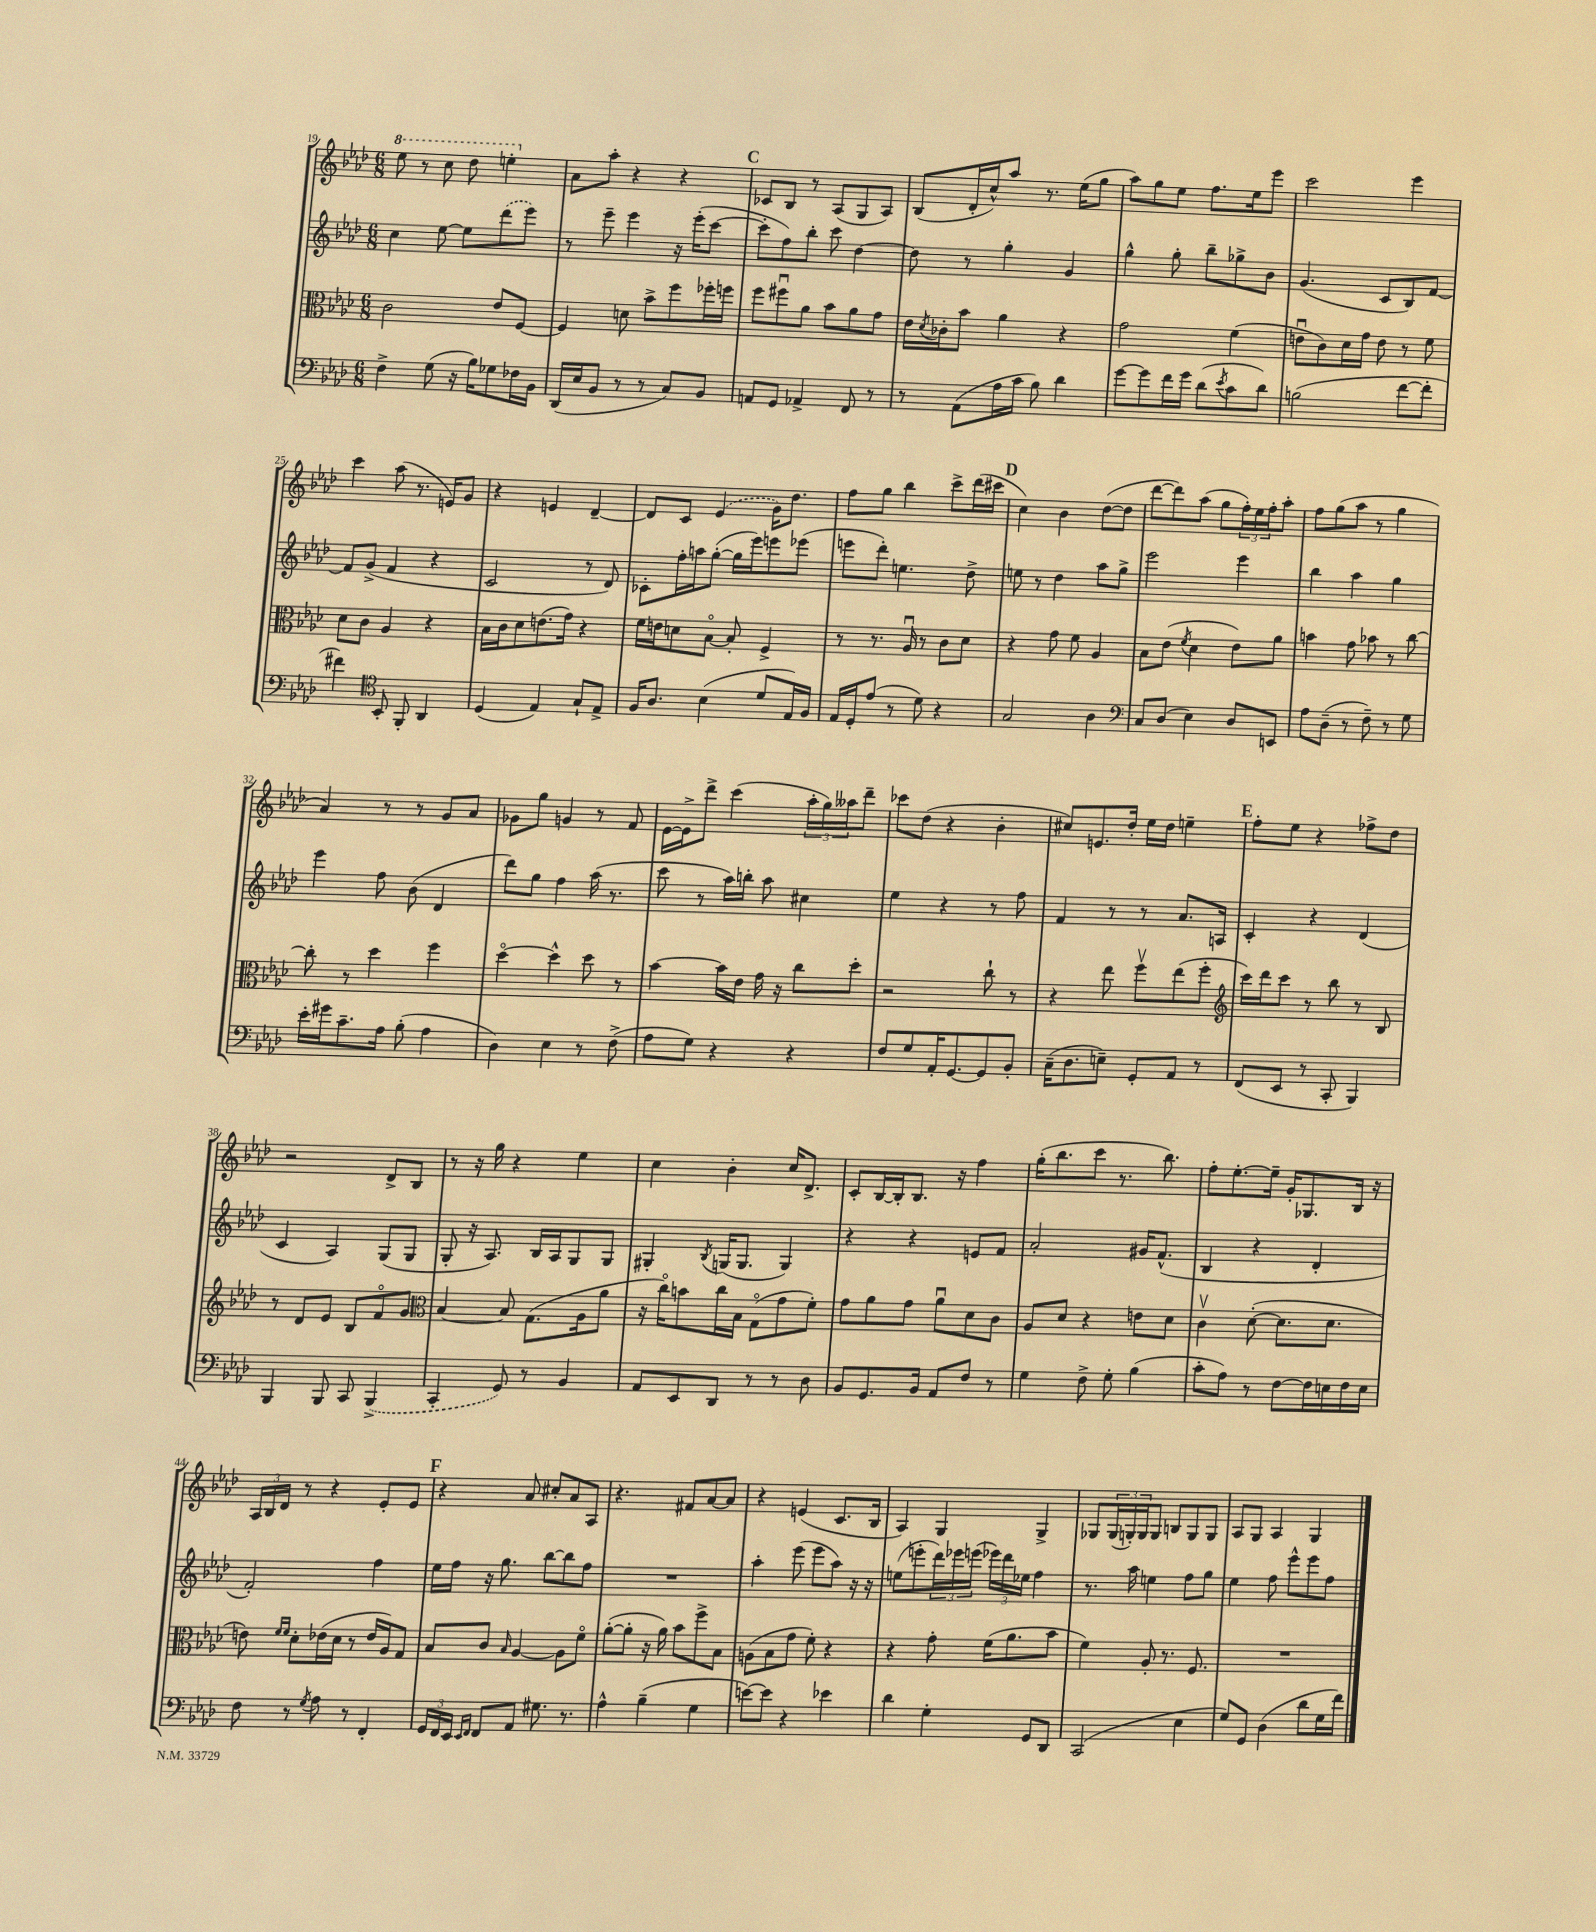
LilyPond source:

<<
\new StaffGroup <<
\new Staff = "s0" {
    \clef treble \key aes \major \numericTimeSignature \time 6/8
    \ottava #1 ees'''8 r8 c'''8 des'''8 e'''4-. \ottava #0 |
    aes'8 aes''8-. r4 r4 |
    \mark \markup { \bold "C" } ces'8 bes8 r8 aes8( g8 aes8) |
    bes8( des'16-. c''16-^) aes''8 r8. ees''16( g''8 |
    aes''8) g''8 ees''8 f''8. ees''16 ees'''8 |
    c'''2 ees'''4 |
    c'''4 aes''8( r8. e'16) g'8 |
    r4 e'4 des'4~-- |
    des'8 c'8 \once \slurDashed ees'4( g'16) des''8. |
    f''8 g''8 bes''4 c'''8-> des'''16( cis'''16 |
    \mark \markup { \bold "D" } c''4) bes'4 des''8~( des''8 |
    des'''8~ des'''8) aes''8( g''8 \tuplet 3/2 { f''16-.) ees''16 f''16-. } aes''8-. |
    f''8 g''8( aes''8 r8 g''4 |
    aes'4) r8 r8 g'8 aes'8 |
    ges'8 g''8 g'4 r8 f'8 |
    ees'16~ ees'16-> des'''8-> c'''4( \tuplet 3/2 { aes''16-. g''16) aeses''16 } des'''8-- |
    ces'''8 des''8( r4 bes'4-. |
    cis''8) e'8. des''16-. ees''16 des''16 e''4-- |
    \mark \markup { \bold "E" } f''8-. ees''8 r4 fes''8-> des''8 |
    r2 des'8-> bes8 |
    r8 r16 g''16 r4 ees''4 |
    c''4 bes'4-. c''16 des'8.-> |
    c'8-. bes16~ bes16-. bes8. r16 f''4 |
    g''16-.( bes''8. c'''8 r8. bes''8.) |
    f''8-. ees''8.~-. ees''16-- g'16-. ges8. bes16 r16 |
    \tuplet 3/2 { aes16 bes16 des'16 } r8 r4 ees'8-. ees'8 |
    \mark \markup { \bold "F" } r4 aes'8 cis''8-. aes'8 aes8 |
    r4. fis'8 aes'8~ aes'8 |
    r4 e'4( c'8. bes16 |
    aes4) g4 g4-> |
    ges8 \tuplet 3/2 { ges16( g16-.) g16 } g8 b8 g8 g8 |
    aes8 g8 aes4 g4 \bar "|." |
}
\new Staff = "s1" {
    \clef treble \key aes \major \numericTimeSignature \time 6/8
    c''4 ees''8~ ees''8 \once \slurDashed des'''8( ees'''8) |
    r8 ees'''8-- ees'''4 r16 ees'''16-.( c'''8~ |
    \mark \markup { \bold "C" } c'''8-. f''8) bes''8-. c'''8 des''4~ |
    des''8 r8 g''4-. g'4 |
    g''4-^ g''8-. bes''8-- ges''8-> bes'8 |
    g'4.( c'8 bes8) f'8~ |
    f'8 g'8->( f'4 r4 |
    c'2 r8 des'8) |
    ces'8-. f''16-. a''16 g''8~-.( g''16 ees'''16) e'''8 ees'''8( |
    e'''8 des'''8-.) e''4. des''8-> |
    \mark \markup { \bold "D" } e''8 r8 des''4 aes''8 g''8-> |
    ees'''2 ees'''4 |
    bes''4 aes''4 g''4 |
    ees'''4 f''8 bes'8( des'4 |
    des'''8) g''8 f''4 aes''16( r8. |
    c'''8 r8 aes''16) b''16-. aes''8 cis''4 |
    ees''4 r4 r8 f''8 |
    f'4 r8 r8 aes'8. a16 |
    \mark \markup { \bold "E" } c'4-. r4 des'4( |
    c'4 aes4) g8( g8 |
    g8-. r16 aes8.) bes16 aes16 g8 g8 |
    gis4-. \acciaccatura { bes8 } g16( g8. g4) |
    r4 r4 e'8 f'8 |
    aes'2-. gis'16 f'8.-^( |
    bes4 r4 des'4-. |
    f'2-.) f''4 |
    \mark \markup { \bold "F" } ees''16 f''16 r16 g''8. bes''8~ bes''8 f''8 |
    R2. |
    aes''4-. ees'''8( ees'''8 aes''8) r16 r16 |
    e''8( e'''8-. \tuplet 3/2 { des'''16) ees'''16 e'''16( } \tuplet 3/2 { ees'''16) des'''16 ees''16 } f''4 |
    r8. aes''16 e''4 f''8 g''8 |
    ees''4 f''8 ees'''8-^ ees'''8 f''8 \bar "|." |
}
\new Staff = "s2" {
    \clef alto \key aes \major \numericTimeSignature \time 6/8
    c'2 ees'8 f8~ |
    f4 d'8 bes'8-> f''8 fes''16-. f''16 |
    \mark \markup { \bold "C" } f''8 fis''8\downbow aes'8 bes'8 aes'8 g'8 |
    ees'16 \acciaccatura { des'8 } ces'16-. bes'8 aes'4 r4 |
    g'2 f'4( |
    e'8\downbow c'8) des'16 g'16 e'8 r8 f'8 |
    des'8 c'8 aes4 r4 |
    bes16 c'16 des'8 e'8.( g'16) r4 |
    f'16 e'16 d'8 bes8~\flageolet bes8-. f4-> |
    r8 r8. aes16\downbow r8 c'8 des'8 |
    \mark \markup { \bold "D" } r4 g'8 f'8 aes4 |
    bes8 ees'8( \acciaccatura { f'8 } des'4 ees'8) aes'8 |
    b'4 g'8 bes'8 r8 c''8~ |
    c''8-. r8 des''4 f''4 |
    des''4~\flageolet des''4-^ des''8 r8 |
    bes'4~ bes'16 ees'16 g'16 r16 c''8 des''8-. |
    r2 c''8-! r8 |
    r4 ees''8 f''8\upbow ees''8( f''8-. |
    \mark \markup { \bold "E" } \clef treble c'''16) des'''16 c'''8 r8 bes''8 r8 bes8 |
    r8 des'8 ees'8 bes8 f'8\flageolet g'8 |
    \clef alto bes4~ bes8 g8.( aes16 aes'8 |
    r16 c''16\flageolet) b'8 c''16 bes16 g8\flageolet( g'8 f'8-.) |
    g'8 aes'8 g'8 aes'8\downbow des'8 c'8 |
    aes8 des'8 r4 e'8 des'8 |
    c'4\upbow des'8~-.( des'8. des'8. |
    e'8) \grace { f'16 f'16 } des'8-. ees'16( des'16 r8 ees'16 aes16) g8 |
    \mark \markup { \bold "F" } bes8 c'8 \grace { bes16 } aes4~ aes8 f'8\flageolet |
    aes'8~-.( aes'8-. r16 aes'16) bes'8 f''8-> bes8 |
    a8( bes8 g'8 f'8-.) r4 |
    r4 g'8-. f'16( aes'8. bes'8 |
    f'4) aes8-. r8. f8. |
    R2. \bar "|." |
}
\new Staff = "s3" {
    \clef bass \key aes \major \numericTimeSignature \time 6/8
    f4-> g8( r16 bes16) ges8 fes16 bes,16 |
    des,16( ees16 bes,8 r8 r8 c8) bes,8 |
    \mark \markup { \bold "C" } a,8 g,8 aes,4-> f,8 r8 |
    r8 aes,8( aes16 c'16 bes8) des'4 |
    g'8~ g'8 f'16 g'16 des'8( \acciaccatura { ees'8 } c'8 des'8) |
    b2( f'8~ f'8-. |
    fis'4) \clef tenor bes,8-. f,8-. aes,4 |
    des4( ees4) g8-! ees8-> |
    f16 aes8. bes4( des'8 ees16) f16 |
    ees16 des16-. ees'8( r8 des'8) r4 |
    \mark \markup { \bold "D" } g2 aes4 |
    \clef bass c8 des8( ees4) des8 e,8 |
    aes8 des8--( r8 f8--) r8 g8 |
    ees'16-. gis'16 c'8.-- aes16 bes8-.( aes4 |
    des4) ees4 r8 f8->( |
    aes8 g8) r4 r4 |
    f8 g8 aes,16-. g,8.~ g,8 bes,8-. |
    c16--( des8. e8--) g,8-. aes,8 r8 |
    \mark \markup { \bold "E" } f,8( ees,8 r8 c,8-. bes,,4) |
    bes,,4 bes,,8 c,8 \once \slurDashed bes,,4->( |
    c,4-. g,8) r8 bes,4 |
    aes,8 ees,8 des,8 r8 r8 des8 |
    bes,8 g,8. bes,16 aes,8 f8 r8 |
    g4 f8-> g8-. bes4( |
    c'8-. aes8) r8 f8~ f16 e16 f16 e16 |
    f8 r8 \acciaccatura { g8 } aes8 r8 f,4-. |
    \mark \markup { \bold "F" } \tuplet 3/2 { g,16 f,16 ees,16 } \grace { ees,16 f,16 } f,8 aes,8 gis8. r8. |
    aes4-^ bes4--( g4 |
    e'8~) e'8 r4 ees'4 |
    des'4 g4-. g,8 des,8 |
    c,2( ees4 |
    g8) g,8 des4( des'8 g16 f'16) \bar "|." |
}
>>
>>
\layout { \context { \Score currentBarNumber = #19 } }
